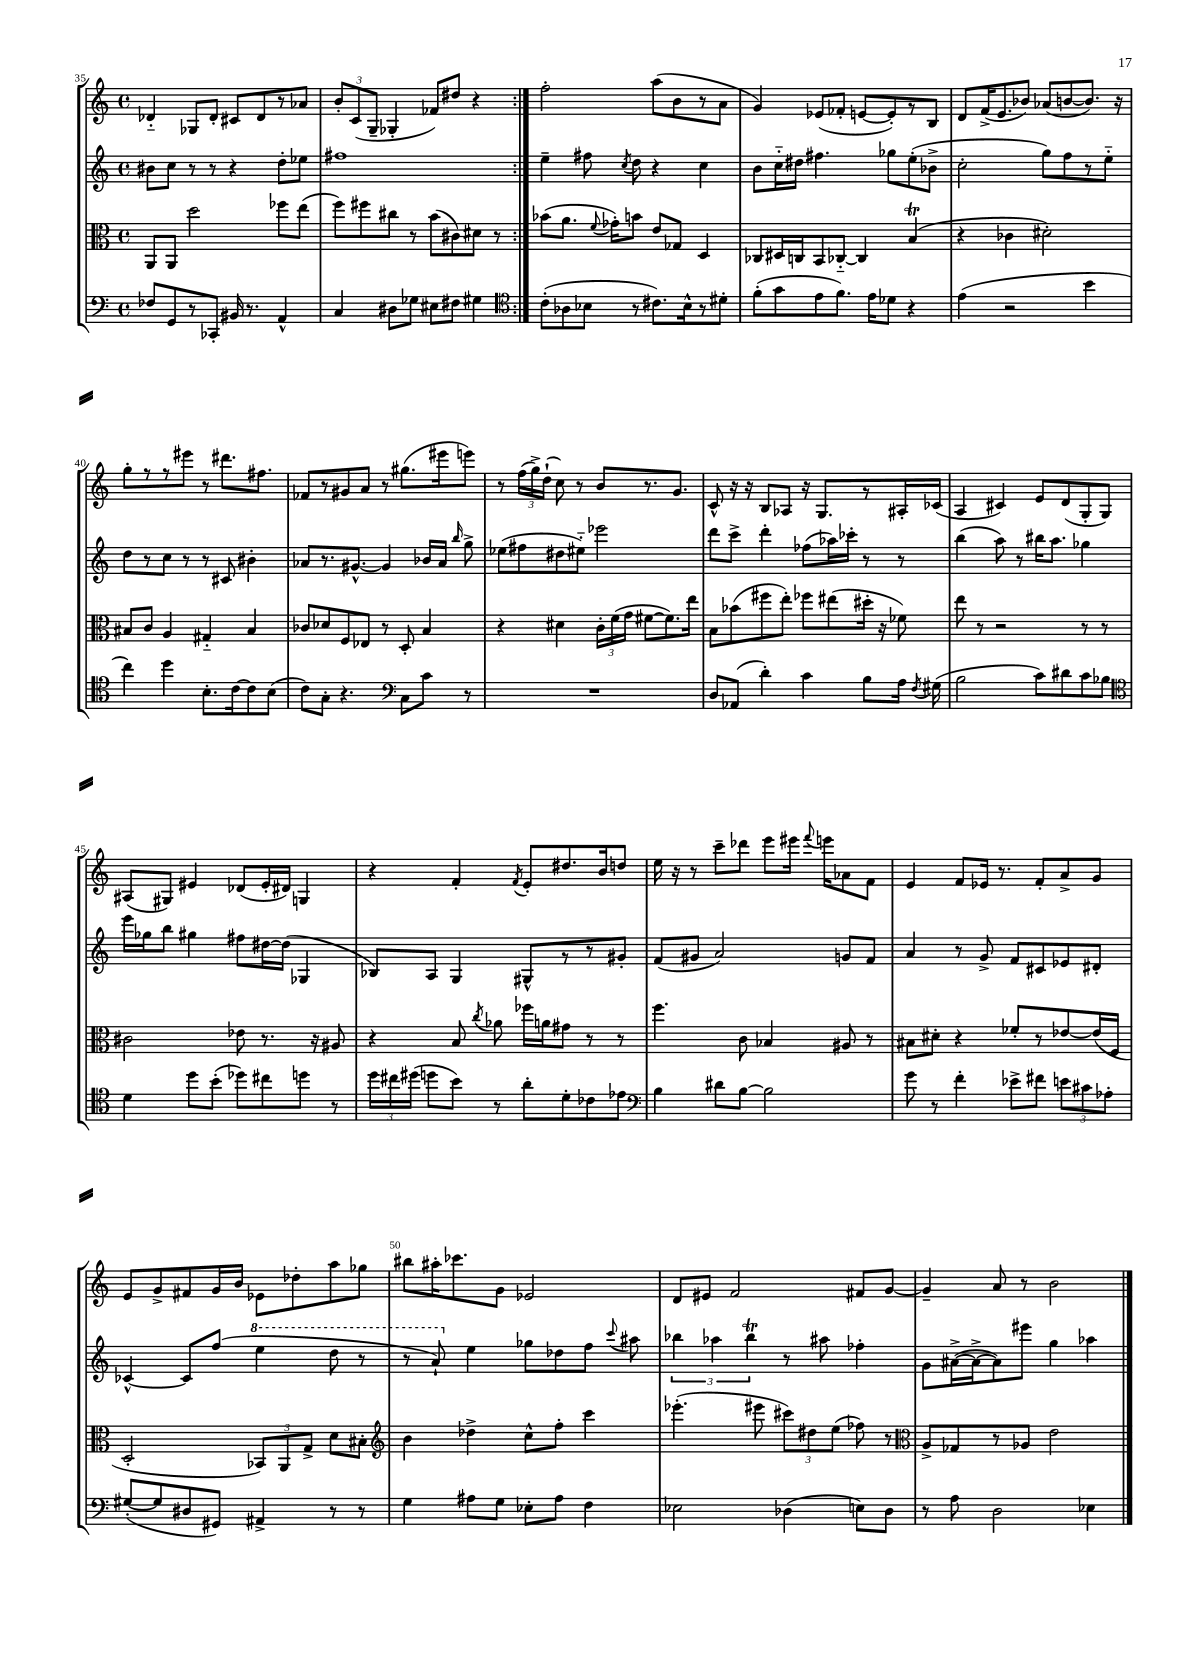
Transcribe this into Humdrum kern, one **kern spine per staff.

**kern	**kern	**kern	**kern
*part4	*part3	*part2	*part1
*staff4	*staff3	*staff2	*staff1
*clefF4	*clefC3	*clefG2	*clefG2
*k[]	*k[]	*k[]	*k[]
*M4/4	*M4/4	*M4/4	*M4/4
*met(c)	*met(c)	*met(c)	*met(c)
=35	=35	=35	=35
8F-X/L	8AA/L	8b#X\L	4d-X/
8GG/	8AA/J	8cc\J	.
8r	2dd\	8r	8G-X/L
8CC-X'/J	.	8r	8d-'/J
16BB#X/	.	4r	8c#X/L
8.r	.	.	.
.	.	.	8d-/
4AA^^/	8ff-X\L	8dd'\L	8r
.	(8ee\J	8ee-X\J	8a-X/J
=36	=36	=36	=36
4C/	8ff\L)	1ff#X	12b'/L
.	.	.	(12c/
.	8ff#X\	.	.
.	.	.	12G~/J
8D#X\L	8cc#X\J	.	4G-X'/
8G-X\J	8r	.	.
8E#X\L	(8b\L	.	8f-X/L)
8F#X\J	8c#X\)	.	8dd#X/J
4G#X\	8d#X\J	.	4r
.	8r	.	.
=37:|!	=37:|!	=37:|!	=37:|!
*clefC4	*	*	*
(8c'\L	(8b-X\L	4ee~\	2ff'\
8A-X\	8.a\J	.	.
8B-X\J	.	8ff#X\	.
.	8qqf/	.	.
.	16g-X'\KL)	.	.
.	.	8qcc/	.
8r	8bn\J	8dd\	.
8.c#X\L)	8e/L	4r	(8aa\L
.	8G-X/J	.	8b\
16B-^^\k	.	.	.
8r	4D/	4cc\	8r
8d#X'\J	.	.	8a\J
=38	=38	=38	=38
(8f'\L	8C-X/L	8b\L	4g/)
8g\	16D#X/L	16cc\L	.
.	16Cn/J	16dd#X\JJ	.
8e\	8BB/	4.ff#X\	(8e-X/L
8.f\J)	[8C-X/J	.	8f-X'/J
.	4C-/]	.	[8en/L
16e\KL	.	.	.
8d-X\J	.	8gg-X\L	8e'/])
4r	(4Bt/	(8ee'\	8r
.	.	8b-X^\J	8B/J
=39	=39	=39	=39
(4e\	4r	2cc'\	8d/L
.	.	.	(16f^/K
.	.	.	8.e/
2r	4c-X\	.	.
.	.	.	8b-X/J)
.	2d#X'\)	8gg\L)	(8a-X/L
.	.	8ff\	[8bn/
4b\	.	8r	8.b/J])
.	.	8ee\J	.
.	.	.	16r
!!LO:LB:g=z
=40	=40	=40	=40
4cc\)	8B#X/L	8dd\L	8gg'\L
.	8c/J	8r	8r
4dd\	4A/	8cc\J	8r
.	.	8r	8eee#X\J
8.B'\L	4G#X/	8r	8r
.	.	8c#X/	8.ddd#X\L
[16c\k	.	.	.
8c\]	4B#/	4b#X'\	.
.	.	.	8.ff#X\J
(8B\J	.	.	.
=41	=41	=41	=41
8c\L)	8c-X/L	8a-X/L	8f-X/L
8G'\J	8d-X/	8.r	8r
4.r	8F/	.	8g#X/
.	.	[8.g#X^^/J	.
.	8E-X/J	.	8a/J
.	8r	4g#/]	8r
*clefF4	*	*	*
8C\L	8D'/	.	(8.gg#X\L
8c\J	4B/	16b-X/LL	.
.	.	16a-/JJ	16eee#X\k
.	.	16qqbb/	.
8r	.	8gg^\	8eeen\J)
=42	=42	=42	=42
1r	4r	(8ee-X\L	8r
.	.	8ff#X\	(24ff\LL
.	.	.	24gg^\)
.	.	.	(24dd`\JJ
.	4d#X\	8dd#X\	8cc\)
.	.	8ee#X\J)	8r
.	24c'\LL	2eee-X\	8b/L
.	(24f\	.	.
.	24g\JJ	.	.
.	[8f#X\L	.	8.r
.	8.f#\])	.	.
.	.	.	8.g/J
.	16ee\Jk	.	.
=43	=43	=43	=43
8D/L	8B\L	8ddd\L	8c^^/
(8AA-X/J	(8b-X\	8ccc^\J	16r
.	.	.	16r
4d'\)	8ff#X\	4ddd'\	8B/L
.	8ee'\J)	.	8A-X/J
4c\	8ff-X\L	(8ff-X\L	16r
.	.	.	8.G/L
.	(8ee#X\	16aa-X\L)	.
.	.	16ccc-X'\JJ	.
8B\L	16dd#X'\Jk	8r	8r
.	16r	.	.
16A\Jk	8f-X\)	8r	16A#X'/L
8qF/	.	.	.
(16G#X\	.	.	(16c-X/JJ
=44	=44	=44	=44
2B\	8ee\	(4bb\	4A/
.	8r	.	.
.	2r	8aa\)	4c#X/)
.	.	8r	.
8c\L)	.	16bb#X\KL	8e/L
.	.	8.aa\J	.
8d#X\	.	.	(8d/
8c\	8r	4gg-X\	8G'/
8B-X\J	8r	.	8G/J)
!!LO:LB:g=z
=45	=45	=45	=45
*clefC4	*	*	*
4d\	2c#X\	16eee\LL	(8A#X/L
.	.	16gg-X\J	.
.	.	8bb\J	8G#X/J)
8dd\L	.	4gg#X\	4e#X/
(8b'\J	.	.	.
8dd-X\L)	8e-X\	8ff#X\L	(8d-X/L
8cc#X\	8.r	[16dd#X\L	16e#'/L
.	.	(16dd#\JJ]	16d#X/JJ)
8ddn\J	.	4G-X/	4Gn/
.	16r	.	.
8r	8A#X/	.	.
=46	=46	=46	=46
24dd\LL	4r	8B-X/L)	4r
24cc#X\	.	.	.
(24dd#X\JJ	.	.	.
8ddn\L	.	8A/J	.
8b\J)	8B/	4G/	4f'/
.	8qcc/	.	.
8r	8a-X\	.	.
.	.	.	8qf/
8a'\L	16ff-X\LL	8G#X^^/L	8e'/L
.	16an\J	.	.
8d'\	8g#X\J	8r	8.dd#X/
8c-X\	8r	8r	.
.	.	.	16b/k
8e-X\J	8r	8g#X'/J	8ddn/J
=47	=47	=47	=47
*clefF4	*	*	*
4B\	4.ff\	(8f/L	16ee\
.	.	.	16r
.	.	8g#X/J	8r
8d#X\L	.	2a/)	8ccc~\L
[8B\J	8c\	.	8ddd-X\J
2B\]	4B-X/	.	8eee\L
.	.	.	16eee#X\Jk
.	.	.	8qqfff/
.	.	.	16eeen\KL
.	8A#X/	8gn/L	8a-X\
.	8r	8f/J	8f\J
=48	=48	=48	=48
8g\	8B#X\L	4a/	4e/
8r	8d#X'\J	.	.
4f'\	4r	8r	8f/L
.	.	8g^/	16e-X/Jk
.	.	.	8.r
8e-X^\L	8f-X'/L	8f/L	.
8f#X\J	8r	8c#X/	8f'/L
12en\L	[8e-X/	8e-X/	8a^/
12c#X\	.	.	.
.	(16e-/L]	8d#X'/J	8g/J
12A-X'\J	.	.	.
.	16F/JJ	.	.
!!LO:LB:g=z
=49	=49	=49	=49
([8G#X'/L	2D'/	[4c-X^^/	8e/L
8G#/]	.	.	8g^/
8D#X/	.	8c-/L]	8f#X/
8GG#X/J)	.	(8ff/J	16g/L
.	.	.	16b/JJ
*	*	*8va	*
4AA#X^/	12BB-X/L)	4eee\	8e-X\L
.	12AA/	.	.
.	.	.	8dd-X'\
.	12G^/J	.	.
8r	8d\L	8ddd\	8aa\
8r	8B#X'\J	8r	8gg-X\J
=50	=50	=50	=50
*	*clefG2	*	*
4G\	4b\	8r	8bb#X\L
.	.	8aa`/)	16aa#X'\K
.	.	.	8.ccc-X\
*	*	*X8va	*
8A#X\L	4dd-X^\	4ee\	.
8G\J	.	.	8g\J
8E-X'\L	8cc^^\L	8gg-X\L	2e-X/
8A#\J	8ff'\J	8dd-X\	.
4F\	4ccc\	8ff\J	.
.	.	8qqccc/	.
.	.	8aa#X\	.
=51	=51	=51	=51
2E-X\	(4.eee-X'\	6bb-X\	8d/L
.	.	.	8e#X/J
.	.	6aa-X\	.
.	.	.	2f/
.	.	6bb-T\	.
.	8eee#X\	.	.
(4D-X\	12ccc#X\L)	8r	.
.	12dd#X\	.	.
.	.	8aa#X\	.
.	(12ee\J	.	.
8En\L)	8ff-X\)	4ff-X'\	8f#X/L
8D-\J	8r	.	[8g/J
=52	=52	=52	=52
*	*clefC3	*	*
8r	8A^/L	8g\L	4g~/]
8A\	8G-X/	([16a#X^\L	.
.	.	16a#^\J_	.
2D\	8r	8a#\])	8a/
.	8A-X/J	8eee#X\J	8r
.	2e\	4gg\	2b\
4E-X\	.	4aa-X\	.
==	==	==	==
*-	*-	*-	*-
